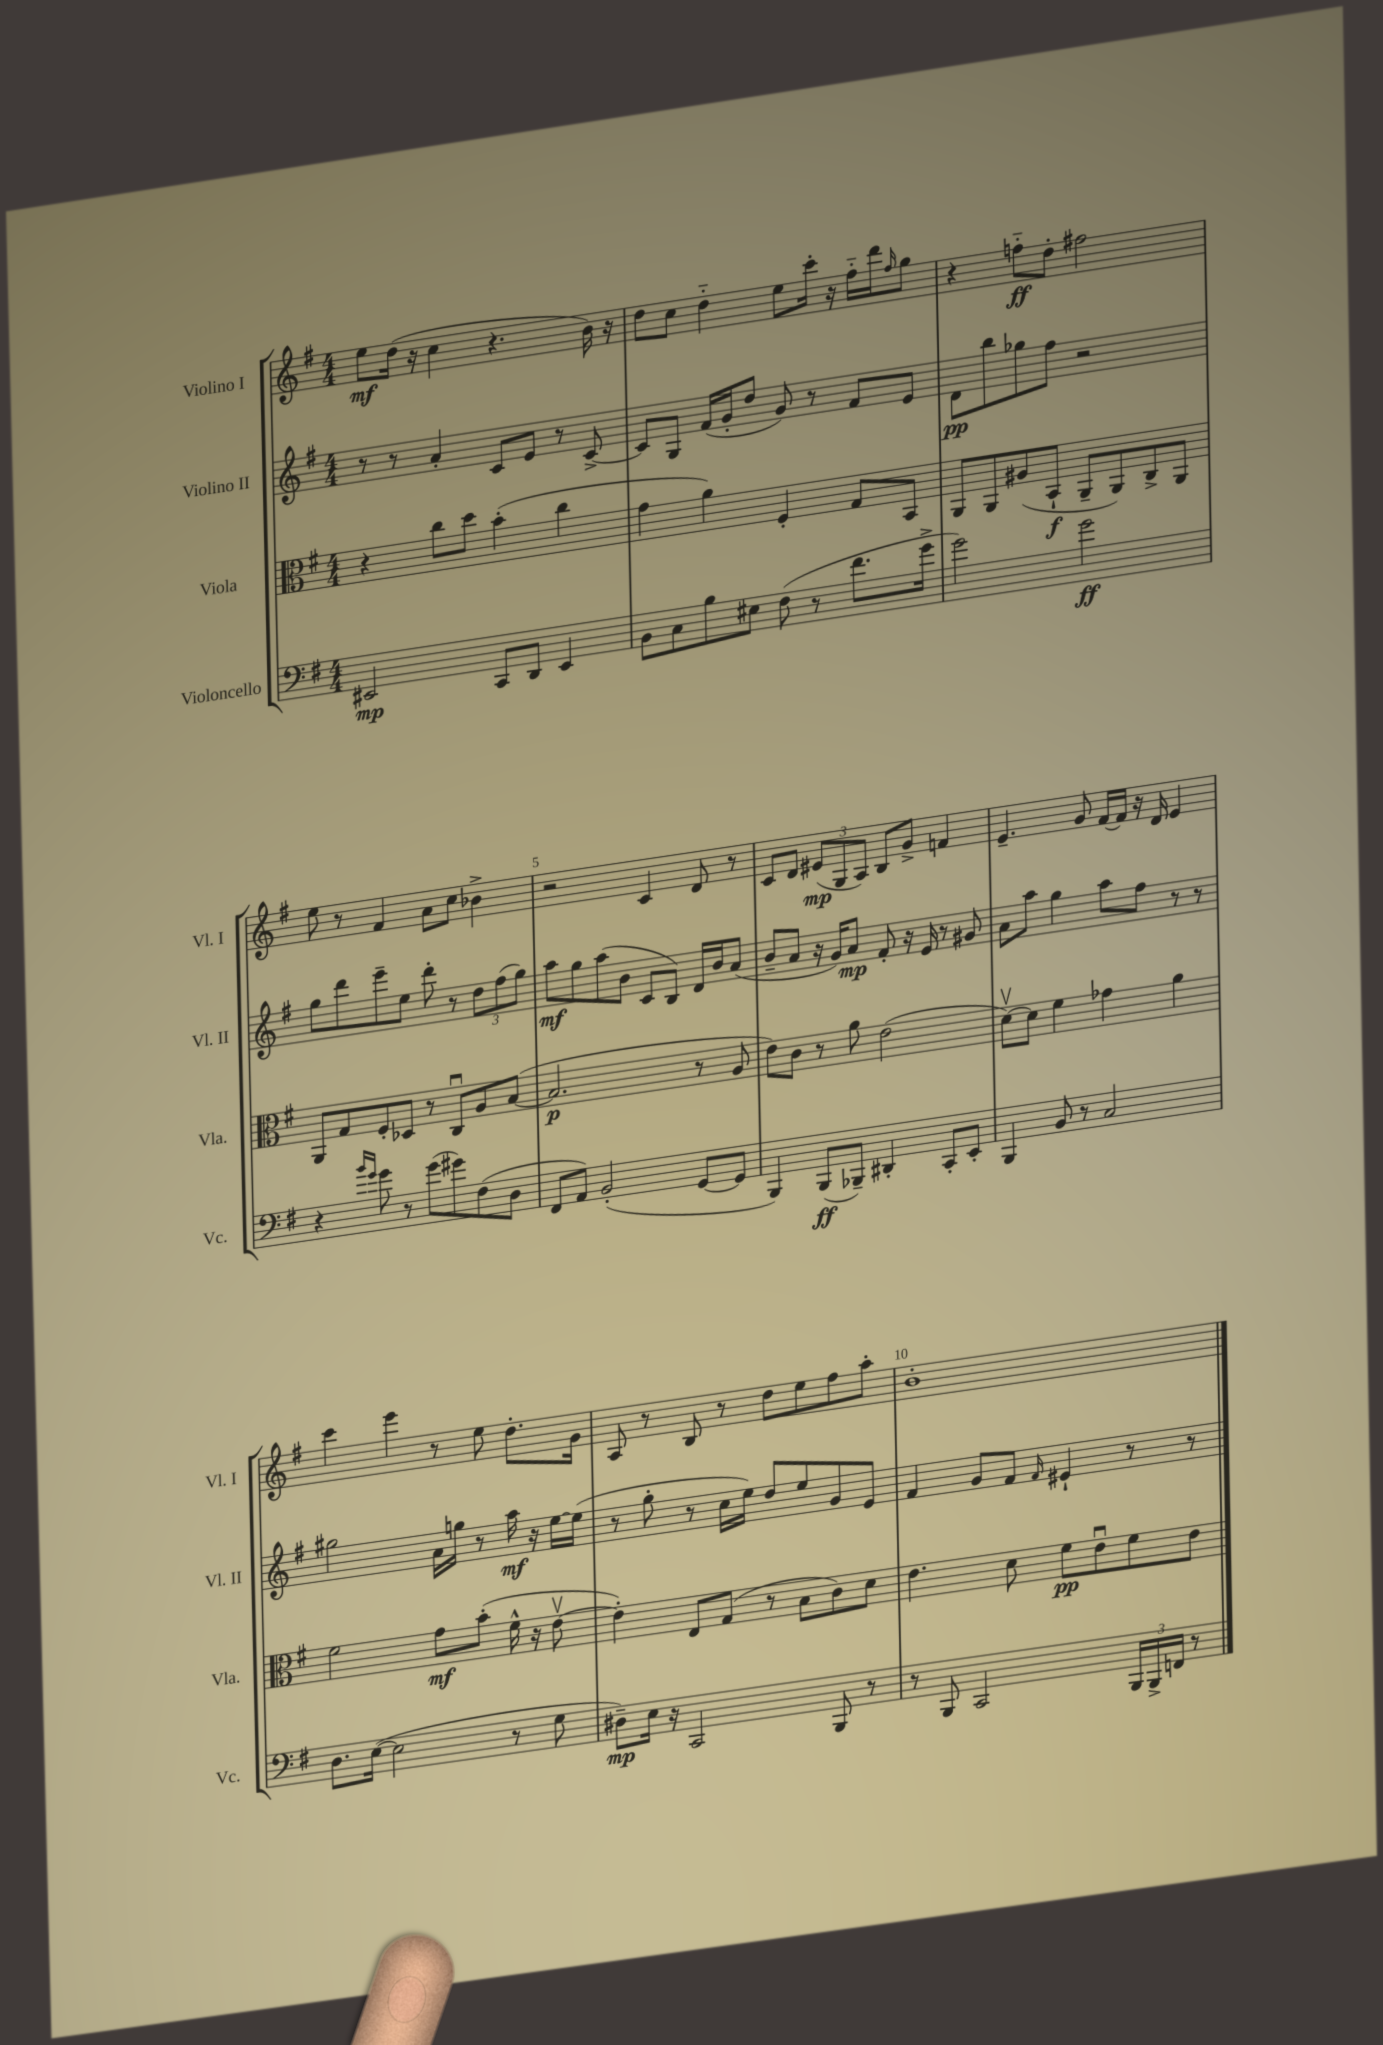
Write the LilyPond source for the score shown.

<<
\new StaffGroup <<
\new Staff = "s0" \with { instrumentName = "Violino I" shortInstrumentName = "Vl. I" } {
    \clef treble \key g \major \numericTimeSignature \time 4/4
    e''8\mf d''16( r16 c''4 r4. b'16) r16 |
    d''8 c''8 d''4-_ e''8 c'''16-. r16 fis''16-_ d'''16 \grace { fis''16 } g''8 |
    r4 f''8-_\ff d''8-. fis''2 |
    e''8 r8 fis'4 a'8 c''8 bes'4-> |
    r2 c'4 d'8 r8 |
    c'8 d'8 \tuplet 3/2 { eis'8\mp( g8 a8) } b8 g'8-> f'4 |
    e'4.-- g'8 fis'16~ fis'16 r16 d'16 e'4 |
    c'''4 e'''4 r8 e''8 d''8.-. g'16 |
    a8 r8 b8 r8 d''8 e''8 fis''8 a''8-. |
    b'1-. \bar "|." |
}
\new Staff = "s1" \with { instrumentName = "Violino II" shortInstrumentName = "Vl. II" } {
    \clef treble \key g \major \numericTimeSignature \time 4/4
    r8 r8 a'4-. c'8 e'8 r8 c'8~-> |
    c'8 g8 fis'16( g'16-. d''8 g'8) r8 fis'8 e'8 |
    d'8\pp b''8 ges''8 fis''8 r2 |
    g''8 d'''8 e'''8-- e''8 d'''8-. r8 \tuplet 3/2 { d''8 fis''8( g''8) } |
    a''8\mf g''8 a''8( b'8 c'8 b8) d'16 b'16 a'8( |
    b'8-- a'8 r16 g'16) a'8\mp fis'8-. r16 e'16 r8 gis'8 |
    a'8 a''8 g''4 a''8 fis''8 r8 r8 |
    gis''2 a'16 g''16 r8 a''16\mf r16 e''16~ e''16( |
    r8 g''8-. r8 c''16 e''16) d''8 e''8 g'8 e'8 |
    fis'4 g'8 fis'8 \grace { fis'16 } eis'4-! r8 r8 \bar "|." |
}
\new Staff = "s2" \with { instrumentName = "Viola" shortInstrumentName = "Vla." } {
    \clef alto \key g \major \numericTimeSignature \time 4/4
    r4 c''8 d''8 b'4-.( c''4 |
    g'4 a'4) fis4-. g8 b,8 |
    a,8 a,8 ais8( b,8-!\f a,8-- a,8) c8-> a,8 |
    a,8 g8 fis8-. des8 r8 c8\downbow a8 b8~( |
    b2.\p r8 a8 |
    e'8) c'8 r8 a'8 e'2( |
    d'8~\upbow) d'8 fis'4 ges'4 a'4 |
    fis'2 g'8\mf b'8-.( fis'16-^ r16 e'8~\upbow |
    e'4-.) e8 g8( r8 b8 c'8) d'8 |
    e'4. d'8 fis'8\pp e'8\downbow fis'8 e'8 \bar "|." |
}
\new Staff = "s3" \with { instrumentName = "Violoncello" shortInstrumentName = "Vc." } {
    \clef bass \key g \major \numericTimeSignature \time 4/4
    eis,2\mp c,8 d,8 eis,4 |
    b,8 c8 b8 eis8 fis8( r8 fis'8. g'16-> |
    g'2) g'2\ff |
    r4 \grace { b'16 g'16 } g'8 r8 g'8( gis'8) fis8( d8 |
    fis,8 a,8) b,2-.( g,8~ g,8 |
    b,,4) b,,8\ff( bes,,8--) dis,4-. c,8-. e,8-. |
    b,,4 b,8 r8 c2 |
    d8. e16~( e2 r8 g8 |
    dis8--\mp) e16 r16 c,2 b,,8 r8 |
    r8 b,,8 c,2 \tuplet 3/2 { b,,16 b,,16-> f,16 } r8 \bar "|." |
}
>>
>>
\layout { \context { \Score \override BarNumber.break-visibility = ##(#f #t #t) barNumberVisibility = #(every-nth-bar-number-visible 5) } }
